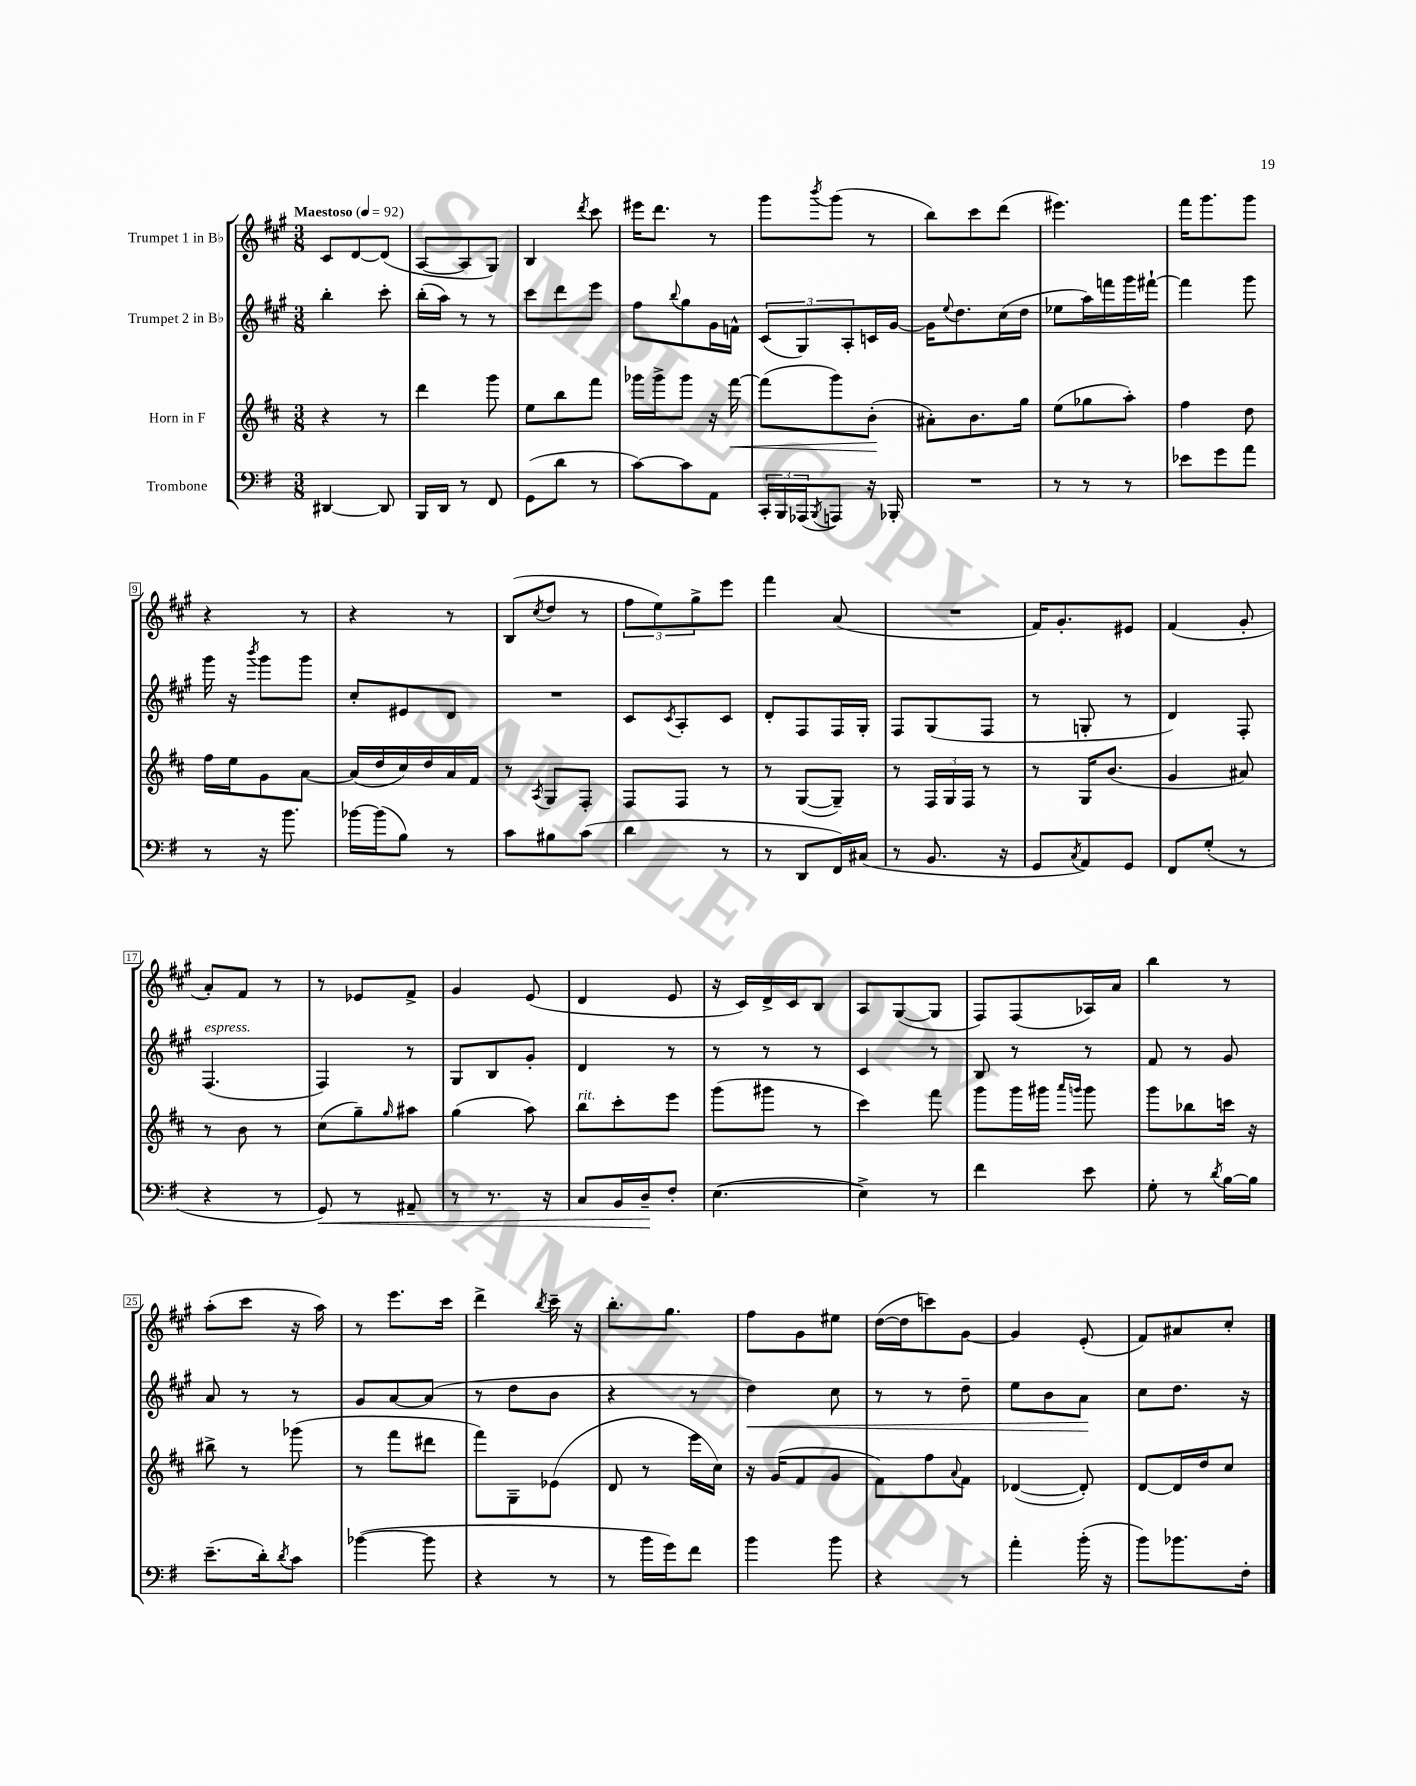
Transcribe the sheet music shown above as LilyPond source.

<<
\new StaffGroup <<
\new Staff = "s0" \with { instrumentName = "Trumpet 1 in Bb" } {
    \clef treble \key a \major \numericTimeSignature \time 3/8 \tempo "Maestoso" 4 = 92
    cis'8 d'8~ d'8( |
    a8~ a8 gis8) |
    b4 \acciaccatura { d'''8 } cis'''8 |
    eis'''16 d'''8. r8 |
    gis'''8 \acciaccatura { b'''8 } gis'''8( r8 |
    b''8) cis'''8 d'''8( |
    eis'''4.) |
    fis'''16 gis'''8. gis'''8 |
    r4 r8 |
    r4 r8 |
    b8( \acciaccatura { cis''8 } d''8 r8 |
    \tuplet 3/2 { fis''8 e''8) gis''8-> } e'''8 |
    fis'''4 a'8( |
    R4. |
    fis'16) gis'8.-. eis'8 |
    fis'4( gis'8-. |
    a'8-.) fis'8 r8 |
    r8 ees'8 fis'8-> |
    gis'4 e'8( |
    d'4 e'8 |
    r16 cis'16) d'16-> cis'16 b8 |
    a8 gis8~( gis8 |
    fis8) fis8( aes16) a'16 |
    b''4 r8 |
    a''8-.( cis'''8 r16 a''16) |
    r8 e'''8. cis'''16 |
    d'''4-> \acciaccatura { b''8 } cis'''16-- r16 |
    b''8.-. gis''8. |
    fis''8 gis'8 eis''8 |
    d''16~( d''16 c'''8) gis'8~ |
    gis'4 e'8-.( |
    fis'8) ais'8 cis''8-. \bar "|." |
}
\new Staff = "s1" \with { instrumentName = "Trumpet 2 in Bb" } {
    \clef treble \key a \major \numericTimeSignature \time 3/8
    b''4-. cis'''8-. |
    b''16-.( a''16) r8 r8 |
    cis'''8 d'''8 e'''8 |
    fis''8 \appoggiatura { b''8 } gis''8 gis'16 f'16-^ |
    \tuplet 3/2 { cis'8( gis8) a8-. } c'16 gis'16~ |
    gis'16 \appoggiatura { e''8 } d''8. cis''16( d''16 |
    ees''8 a''16) f'''16 gis'''16 fis'''16~-! |
    fis'''4 gis'''8 |
    gis'''16 r16 \acciaccatura { b'''8 } gis'''8 gis'''8 |
    cis''8-. eis'8 d'8 |
    R4. |
    cis'8 \acciaccatura { cis'8 } a8-. cis'8 |
    d'8-. fis8 fis16 gis16-. |
    fis8 gis8( fis8 |
    r8 g8-. r8 |
    d'4) fis8-. |
    fis4.^\markup { \italic "espress." }( |
    fis4) r8 |
    gis8 b8 gis'8-. |
    d'4 r8 |
    r8 r8 r8 |
    cis'4 r8 |
    b8 r8 r8 |
    fis'8 r8 gis'8 |
    a'8 r8 r8 |
    gis'8 a'8~ a'8( |
    r8 d''8 b'8 |
    r4 r8 |
    d''4\<) cis''8 |
    r8 r8 d''8-- |
    e''8 b'8 a'8\! |
    cis''8 d''8. r16 \bar "|." |
}
\new Staff = "s2" \with { instrumentName = "Horn in F" } {
    \clef treble \key d \major \numericTimeSignature \time 3/8
    r4 r8 |
    d'''4 g'''8 |
    e''8 b''8 fis'''8 |
    ges'''16 ges'''16-> ges'''8 r16 fis'''16~\< |
    fis'''8( g'''8) b'8-.\!( |
    ais'8-.) b'8. g''16 |
    e''8( ges''8 a''8-.) |
    fis''4 d''8 |
    fis''16 e''16 g'8 a'8~ |
    a'16( d''16 cis''16) d''16 a'16 fis'16 |
    r8 \acciaccatura { a8 } g8 fis8-. |
    fis8 fis8 r8 |
    r8 g8~( g8--) |
    r8 \tuplet 3/2 { fis16 g16 fis16 } r8 |
    r8 g16 b'8.( |
    g'4 ais'8) |
    r8 b'8 r8 |
    cis''8( g''8--) \grace { g''16 } ais''8 |
    g''4( a''8) |
    b''8^\markup { \italic "rit." } cis'''8-. e'''8 |
    g'''8( gis'''8 r8 |
    cis'''4) fis'''8 |
    g'''8 g'''16 gis'''16 \grace { a'''16 g'''16 } g'''8 |
    g'''8 bes''8 c'''16 r16 |
    bis''8-> r8 ges'''8( |
    r8 fis'''8 dis'''8 |
    fis'''8) g8-- ees'8( |
    d'8 r8 e'''16 cis''16) |
    r16 g'16( fis'8 g'8 |
    fis'8) fis''8 \appoggiatura { a'8 } fis'8 |
    des'4~( des'8-.) |
    d'8~ d'16 d''16 cis''8 \bar "|." |
}
\new Staff = "s3" \with { instrumentName = "Trombone" } {
    \clef bass \key g \major \numericTimeSignature \time 3/8
    dis,4~ dis,8 |
    b,,16 d,16 r8 fis,8 |
    g,8( d'8 r8 |
    c'8~) c'8 a,8 |
    \tuplet 3/2 { c,16-. b,,16 aes,,16( } \acciaccatura { b,,8 } a,,8) r16 bes,,16-. |
    R4. |
    r8 r8 r8 |
    ees'8 g'8 a'8 |
    r8 r16 b'8. |
    bes'16~ bes'16( b8) r8 |
    c'8 bis8 c'8( |
    d'4 r8 |
    r8 d,8 fis,16) cis16( |
    r8 b,8. r16 |
    g,8 \acciaccatura { c8 } a,8) g,8 |
    fis,8 g8-.( r8 |
    r4 r8 |
    g,8\<) r8 ais,8-- |
    r8 r8. r16 |
    c8 b,16 d16--\! fis8-. |
    e4.~( |
    e4->) r8 |
    fis'4 e'8 |
    g8-. r8 \acciaccatura { d'8 } b16~ b16 |
    e'8.--( d'16-.) \acciaccatura { d'8 } c'8 |
    bes'4~( bes'8 |
    r4 r8 |
    r8 b'16 g'16) fis'8 |
    b'4 b'8 |
    r4 r8 |
    a'4-. b'16-.( r16 |
    b'8) bes'8. fis16-. \bar "|." |
}
>>
>>
\layout { \context { \Score \override BarNumber.stencil = #(make-stencil-boxer 0.1 0.3 ly:text-interface::print) } }
